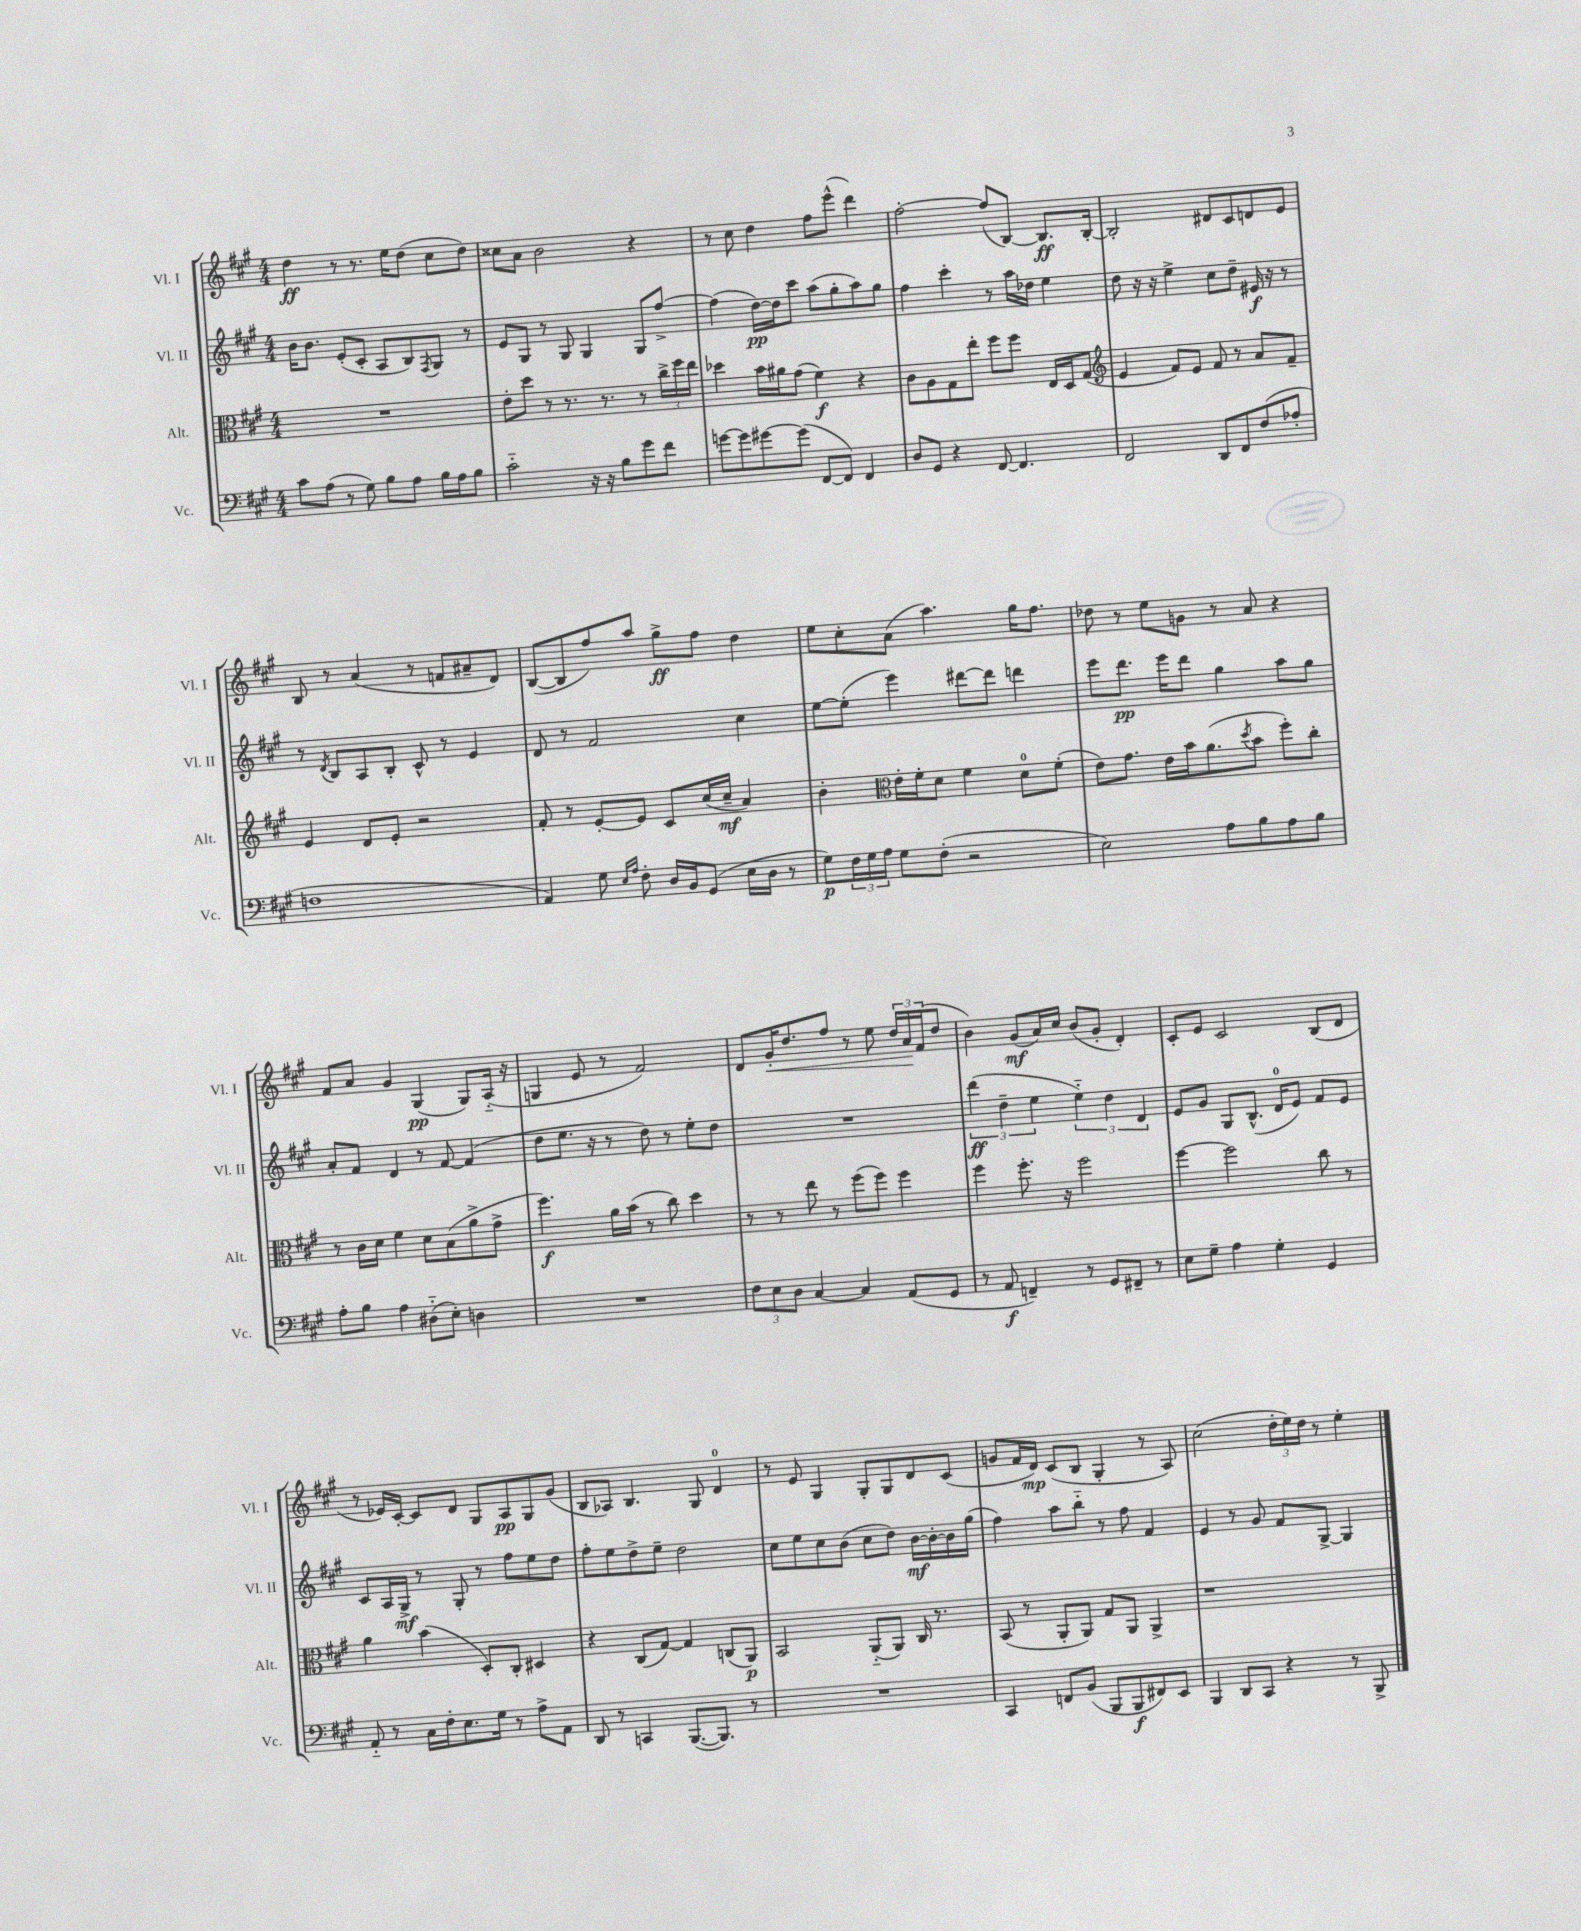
<<
\new StaffGroup <<
\new Staff = "s0" \with { instrumentName = "Vl. I" shortInstrumentName = "Vl. I" } {
    \clef treble \key a \major \numericTimeSignature \time 4/4
    d''4\ff r8 r8. e''16 d''8( cis''8 d''8) |
    cisis''8 a'8 b'2 r4 |
    r8 cis''8 d''4 fis''8 e'''8-^( d'''4) |
    fis''2~-. fis''8( b8~) b8.\ff b16~-. |
    b2-. dis'8 cis'8 d'8 e'8 |
    b8 r8 a'4( r8 f'8 ais'8-- d'8) |
    b8~( b8 fis''8) a''8 gis''8->\ff fis''8 d''4 |
    e''8 cis''8-. a'8( a''4.) gis''16 fis''8. |
    des''8 r8 e''8 g'8 r8 a'8 r4 |
    fis'8 a'8 gis'4 gis4\pp( gis8) a16-_( r16 |
    g4 e'8 r8 fis'2) |
    d'8 gis'16-.\< d''8. fis''8 r8 e''8 \tuplet 3/2 { d''16 a'16\! fis'16( } d''8 |
    b'4) gis'8\mf( a'16) cis''16 b'8( gis'8-. d'4-.) |
    cis'8-. e'8 cis'2 b8( d'8 |
    r8 ees'16) cis'16~-. cis'8 d'8 gis8 a8\pp gis8 gis'8( |
    b8 aes8) b4. gis8 d'4-0 |
    r8 e'8 gis4 gis8-. gis8 d'8 cis'8( |
    g'8 fis'16 d'16\mp) cis'8( b8 gis4-. r8 a8) |
    cis''2( \tuplet 3/2 { d''16-. e''16) d''16 } r8 e''4-. \bar "|." |
}
\new Staff = "s1" \with { instrumentName = "Vl. II" shortInstrumentName = "Vl. II" } {
    \clef treble \key a \major \numericTimeSignature \time 4/4
    b'16 b'8. e'8-.( cis'8-. a8 b8) \acciaccatura { fis8 } gis8 r8 |
    e'8 gis8 r8 gis8 gis4 gis8 fis''8~-> |
    fis''4( d''16~\pp) d''16 cis'''8 a''8( gis''8-. a''8) gis''8 |
    fis''4 cis'''4-. r8 a''16 des''16 e''4 |
    d''8 r16 r16 e''4-> cis''8 d''8-- eis'16\f r16 r8 |
    r8 \acciaccatura { d'8 } b8 a8 b8-. cis'8-^ r8 e'4 |
    d'8 r8 fis'2 cis''4 |
    e''8~ e''8-.( e'''4) dis'''8~ dis'''8 d'''4 |
    e'''8 d'''8.\pp e'''16 d'''8 gis''4 a''8 gis''8 |
    a'8-. fis'8 d'4 r8 fis'8~ fis'4( |
    d''8 e''8. r16 r8 d''8) r8 e''8-. d''8 |
    R1 |
    \tuplet 3/2 { d'''4\ff( d''4-- e''4 } \tuplet 3/2 { e''4-_) d''4 d'4 } |
    e'8 gis'8 gis8 b8.-^( d'16-0 e'8) fis'8 e'8 |
    cis'8 a16 gis16->\mf r8 gis8-. r8 fis''8 e''8 d''8 |
    fis''8-. e''8 d''8-> e''8-- d''2 |
    cis''8 e''8 cis''8 b'8( cis''8 d''8) b'16~\mf b'16~-. b'16 gis''16( |
    fis''4) a''8 b''8-_ r8 fis''8 fis'4 |
    e'4 r8 gis'8 fis'8 gis8~-> gis4 \bar "|." |
}
\new Staff = "s2" \with { instrumentName = "Alt." shortInstrumentName = "Alt." } {
    \clef alto \key a \major \numericTimeSignature \time 4/4
    R1 |
    e'8-. d''8 r8 r8. r8. r8 \tuplet 3/2 { cis''16-> fis''16 e''16 } |
    des''4 b'16 ais'16 gis'8( fis'4\f) r4 |
    cis'8 a8 gis8 e''8-. fis''8 fis''8 e16 d16 gis8( |
    \clef treble e'4 fis'8) e'8 fis'8 r8 a'8 fis'8-- |
    e'4 d'8 e'8-. r2 |
    fis'8-. r8 e'8~-. e'8 cis'8 cis''16( cis''16--\mf a'4) |
    b'4-. \clef alto e'16-. fis'16-. d'8 fis'4 d'8-0 fis'8-.( |
    e'8) gis'8. e'16 b'16 a'8.( \acciaccatura { d''8 } b'8 fis''8-.) cis''8-. |
    r8 cis'16 d'16 fis'4 d'8 b8( a'8-> gis'8-> |
    fis''4.\f) a'16 b'16( r8 cis''8) d''4 |
    r8 r8 e''8 r8 fis''8( fis''8) fis''4 |
    fis''4 fis''8.-. r16 fis''2 |
    fis''4~ fis''2 cis''8 r8 |
    a'4 b'4( d8-.) cis8-. dis4 |
    r4 cis8( gis8~) gis4 c8( a,8\p) |
    b,2 a,8-_( a,8) cis16 r8. |
    b,8( r8 a,8-. a,8) gis8 a,8 a,4-> |
    r1 \bar "|." |
}
\new Staff = "s3" \with { instrumentName = "Vc." shortInstrumentName = "Vc." } {
    \clef bass \key a \major \numericTimeSignature \time 4/4
    cis'8 a8( r8 gis8) b8 a8 b16 a16 b8 |
    cis'2-_ r16 r16 b8 gis'8 fis'8 |
    g'8~ g'8 gis'8~ gis'8( fis,8~ fis,8) fis,4 |
    d8 gis,8 r4 fis,8~ fis,4. |
    fis,2 d,8 fis,8 fis8( aes8-. |
    f1 |
    a,4) gis8 \grace { e16 a16 } fis8-. d16 b,16 gis,8( e16 d16 r8 |
    gis8\p) \tuplet 3/2 { fis16 gis16 a16 } gis8 fis8-.( r2 |
    e2) a8 b8 a8 b8 |
    a8-. b8 a4 dis8-_( e8-.) d4 |
    R1 |
    \tuplet 3/2 { fis8 e8 d8 } cis4~ cis4 a,8( gis,8 |
    r8 a,8\f f,4--) r8 gis,8 fis,8-- r8 |
    e8 gis8-- a4 gis4-. gis,4 |
    a,8-_ r8 cis16 fis16-. e8. gis16 r8 a8-> a,8 |
    d,8 r8 c,4 b,,8.~( b,,8.) r8 |
    R1 |
    cis,4 f,8 b,8( b,,8 b,,8\f fis,8) e,8 |
    b,,4 d,8 cis,8 r4 r8 b,,8-> \bar "|." |
}
>>
>>
\layout { \context { \Score \remove "Bar_number_engraver" } }
